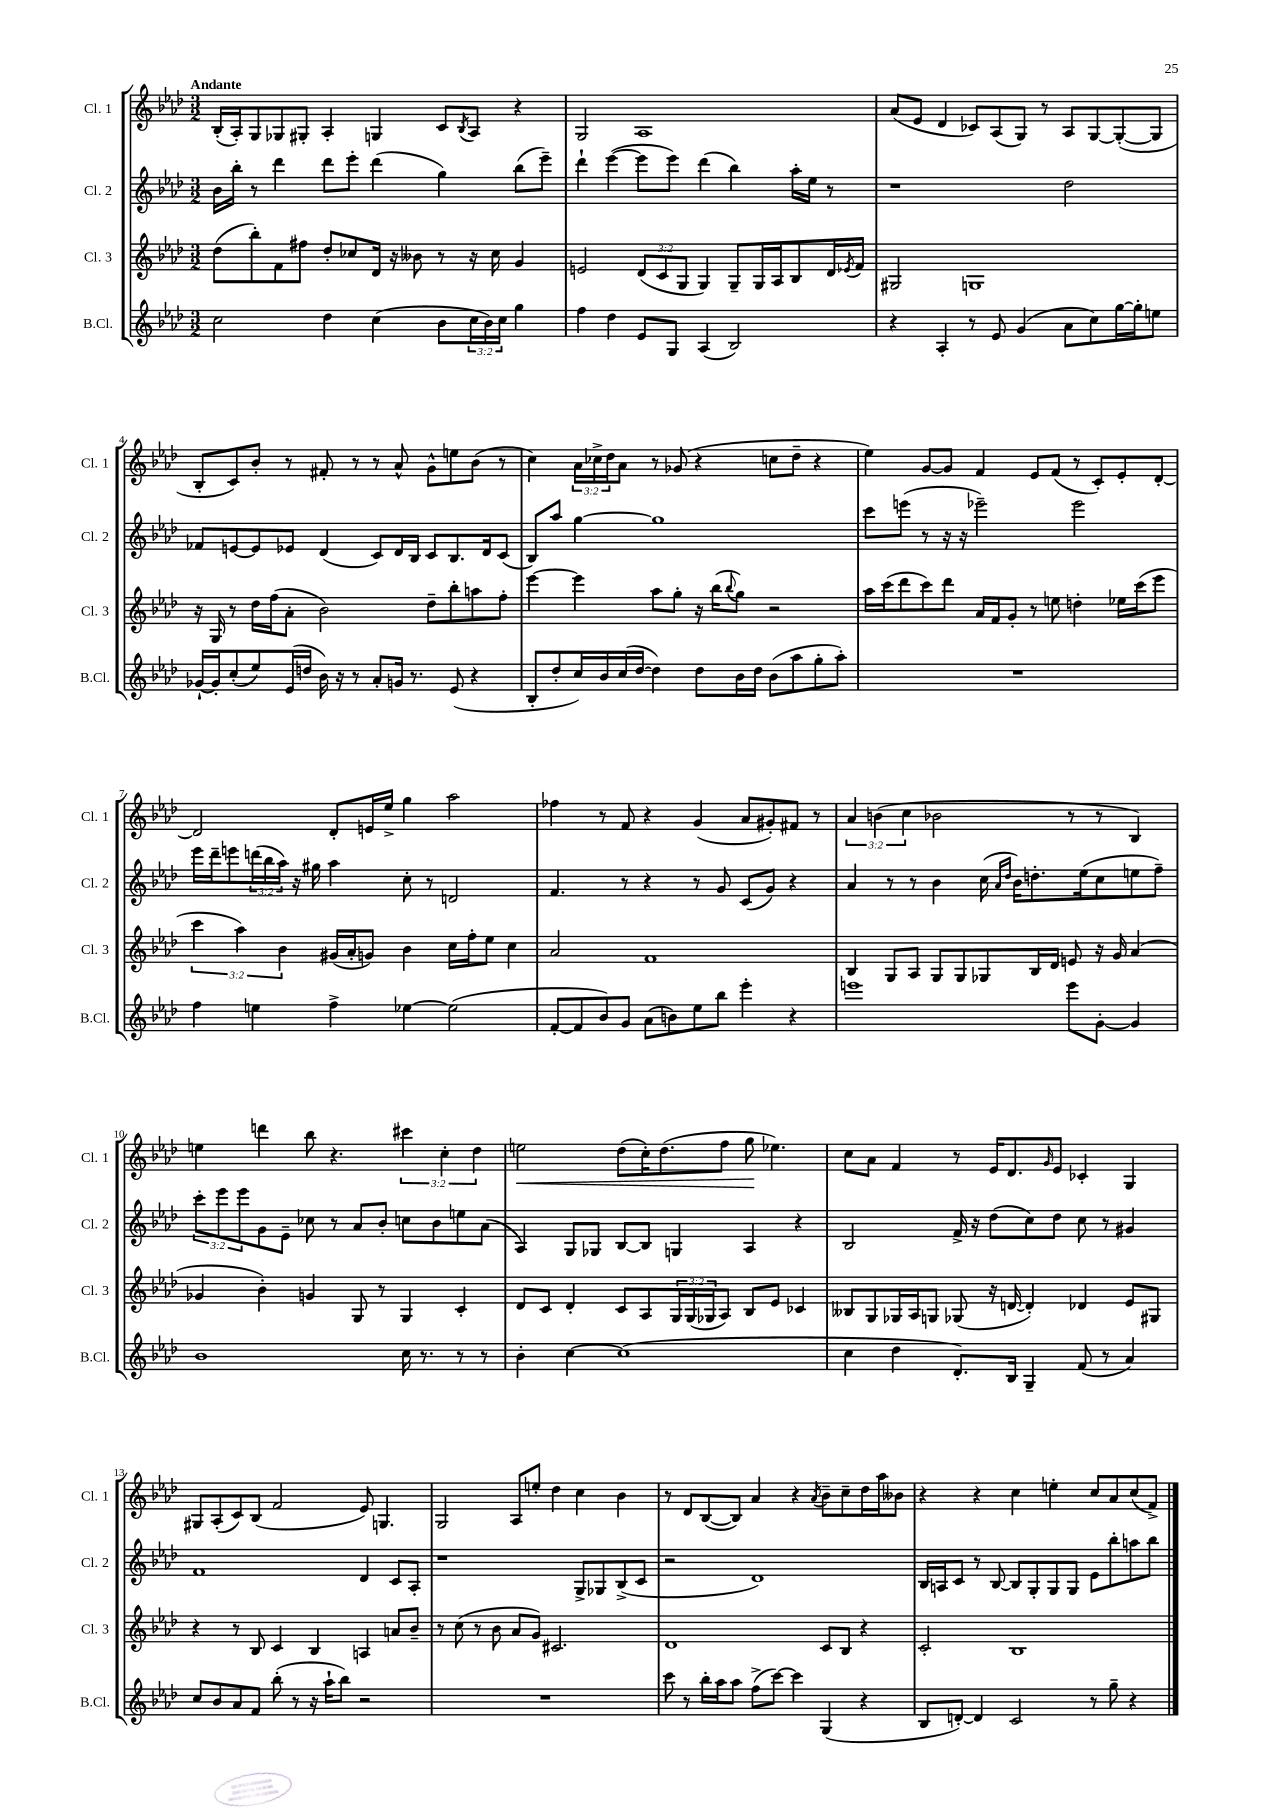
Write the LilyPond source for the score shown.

<<
\new StaffGroup <<
\new Staff = "s0" \with { instrumentName = "Cl. 1" shortInstrumentName = "Cl. 1" } {
    \clef treble \key aes \major \numericTimeSignature \time 3/2 \override Staff.TupletNumber.text = #tuplet-number::calc-fraction-text \tempo "Andante"
    bes16-.( aes16-.) g8 ges8 gis8-. aes4-. g4 c'8 \acciaccatura { bes8 } aes8 r4 |
    g2 aes1 |
    aes'8( ees'8 des'4 ces'8) aes8( g8) r8 aes8 g8~ g8~-.( g8 |
    bes8-. c'8) bes'8-. r8 fis'8-. r8 r8 aes'8-^ g'8-^ e''8 bes'8( r8 |
    c''4) \tuplet 3/2 { aes'16 ces''16-> des''16 } aes'8 r8 ges'8( r4 c''8 des''8-- r4 |
    ees''4) g'8~ g'8 f'4 ees'8 f'8( r8 c'8-.) ees'8-. des'8~-. |
    des'2 des'8-. e'16 ees''16-> g''4 aes''2 |
    fes''4 r8 f'8 r4 g'4( aes'8 gis'8-.) fis'8 r8 |
    \tuplet 3/2 { aes'4 b'4( c''4 } bes'2 r8 r8 bes4) |
    e''4 d'''4 bes''8 r4. \tuplet 3/2 { cis'''4 c''4-. des''4 } |
    e''2\< des''8( c''16-.) des''8.( f''8 g''8\! ees''4.) |
    c''8 aes'8 f'4 r8 ees'16 des'8. \grace { g'16 } ees'8 ces'4-. g4 |
    gis8 aes8-.( c'8) bes8( f'2 ees'8) g4. |
    g2 aes8 e''8-. des''4 c''4 bes'4 |
    r8 des'8 bes8~( bes8) aes'4 r4 \acciaccatura { aes'8 } bes'8-- c''8-- des''16 aes''16 beses'8 |
    r4 r4 c''4 e''4-. c''8 aes'8 c''8( f'8->) \bar "|." |
}
\new Staff = "s1" \with { instrumentName = "Cl. 2" shortInstrumentName = "Cl. 2" } {
    \clef treble \key aes \major \numericTimeSignature \time 3/2 \override Staff.TupletNumber.text = #tuplet-number::calc-fraction-text
    bes'16 bes''16-. r8 des'''4 des'''8 ees'''8-. des'''4( g''4) bes''8( ees'''8--) |
    des'''4-! ees'''4~( ees'''8 ees'''8) des'''4( bes''4) aes''16-. ees''16 r8 |
    r1 des''2 |
    fes'8 e'8~ e'8 ees'8 des'4( c'8) des'16 bes16 c'8 bes8. des'16 c'8( |
    bes8) aes''8 g''4~ g''1 |
    c'''8 e'''8( r8 r16 r16 ees'''2--) ees'''2 |
    ees'''16 des'''16-- e'''8 \tuplet 3/2 { d'''16( bes''16 aes''16) } r16 gis''16 aes''4 c''8-. r8 d'2 |
    f'4. r8 r4 r8 g'8 c'8( g'8) r4 |
    aes'4 r8 r8 bes'4 c''16( \grace { aes'16 des''16 } bes'16) d''8.-. ees''16( c''8 e''8 f''8--) |
    \tuplet 3/2 { c'''8-. ees'''8 ees'''8 } g'8 ees'8-- ces''8 r8 aes'8 bes'8-. c''8 bes'8 e''8 aes'8( |
    aes4) g8 ges8 bes8~ bes8 g4 aes4 r4 |
    bes2 f'16-> r16 des''8( c''8) des''8 c''8 r8 gis'4 |
    f'1 des'4 c'8 aes8-. |
    r1 g8-> ges8 bes8->( c'8 |
    r2 des'1) |
    bes16 a16 c'8 r8 bes8~ bes8 g8-. g8 g8 ees'8 bes''8-. a''8 bes''8 \bar "|." |
}
\new Staff = "s2" \with { instrumentName = "Cl. 3" shortInstrumentName = "Cl. 3" } {
    \clef treble \key aes \major \numericTimeSignature \time 3/2 \override Staff.TupletNumber.text = #tuplet-number::calc-fraction-text
    des''8( bes''8-.) f'8 fis''8 des''8-. ces''8 des'16 r16 beses'8 r8 r16 ces''16 g'4 |
    e'2 \tuplet 3/2 { des'8( c'8 g8 } g4) g8-- g16 aes16 bes8 des'16 \acciaccatura { ees'8 } f'16 |
    gis2 g1 |
    r16 g16 r8 des''16 f''16( aes'8-. bes'2) des''8-- bes''8-. a''8 f''8-. |
    ees'''4~ ees'''4 aes''8 g''8-. r16 bes''16( \appoggiatura { bes''8 } g''8) r2 |
    aes''16 c'''16( des'''8 c'''8) des'''8 aes'16 f'16 g'8-. r8 e''8 d''4-. ees''16 c'''16( ees'''8 |
    \tuplet 3/2 { c'''4 aes''4) bes'4 } gis'16( aes'16-. g'8) bes'4 c''16 f''16-. ees''8 c''4 |
    aes'2 f'1 |
    bes4 g8 aes8 g8 g8 ges8 bes16 des'16 e'8 r16 g'16 aes'4( |
    ges'4 bes'4-.) g'4 g8 r8 g4 c'4-. |
    des'8 c'8 des'4-. c'8 aes8 \tuplet 3/2 { g16 g16( ges16 } aes8) bes8 ees'8 ces'4 |
    beses8 g8 ges16 aes16 g8 ges8( r16 d'16~ d'4-.) des'4 ees'8 gis8 |
    r4 r8 bes8 c'4 bes4 a4 a'8 bes'8-- |
    r8 c''8( r8 bes'8 aes'8 g'8) cis'2. |
    des'1 c'8 bes8 r4 |
    c'2-. bes1 \bar "|." |
}
\new Staff = "s3" \with { instrumentName = "B.Cl." shortInstrumentName = "B.Cl." } {
    \clef treble \key aes \major \numericTimeSignature \time 3/2 \override Staff.TupletNumber.text = #tuplet-number::calc-fraction-text
    c''2 des''4 c''4( bes'8 \tuplet 3/2 { c''16 bes'16) c''16 } g''4 |
    f''4 des''4 ees'8 g8 aes4( bes2) |
    r4 aes4-. r8 ees'8 g'4( aes'8 c''8) g''16~ g''16-. e''8 |
    ges'16~-! ges'16-. c''8-.( ees''8) ees'16( d''16 bes'16) r16 r8 aes'8-. g'16 r8. ees'8( r4 |
    bes8-. des''8-. c''16) bes'16 c''16( des''16~ des''4) des''8 bes'16 des''16 bes'8( aes''8 g''8-. aes''8-.) |
    R1. |
    f''4 e''4 f''4-> ees''4~ ees''2( |
    f'8~-. f'8 bes'8) g'8 aes'8( b'8) ees''8 bes''8 ees'''4-. r4 |
    e'''1 e'''8 g'8~-. g'4 |
    bes'1 c''16 r8. r8 r8 |
    bes'4-. c''4~ c''1( |
    c''4 des''4 des'8.-.) bes16 g4-- f'8( r8 aes'4) |
    c''8 bes'8 aes'8 f'8 bes''8-.( r8 r16 aes''16-! bes''8) r2 |
    R1. |
    c'''8 r8 bes''16-. aes''16 aes''8 f''8->( c'''8~) c'''4 g4( r4 |
    bes8 d'8~-.) d'4 c'2 r8 g''8-- r4 \bar "|." |
}
>>
>>
